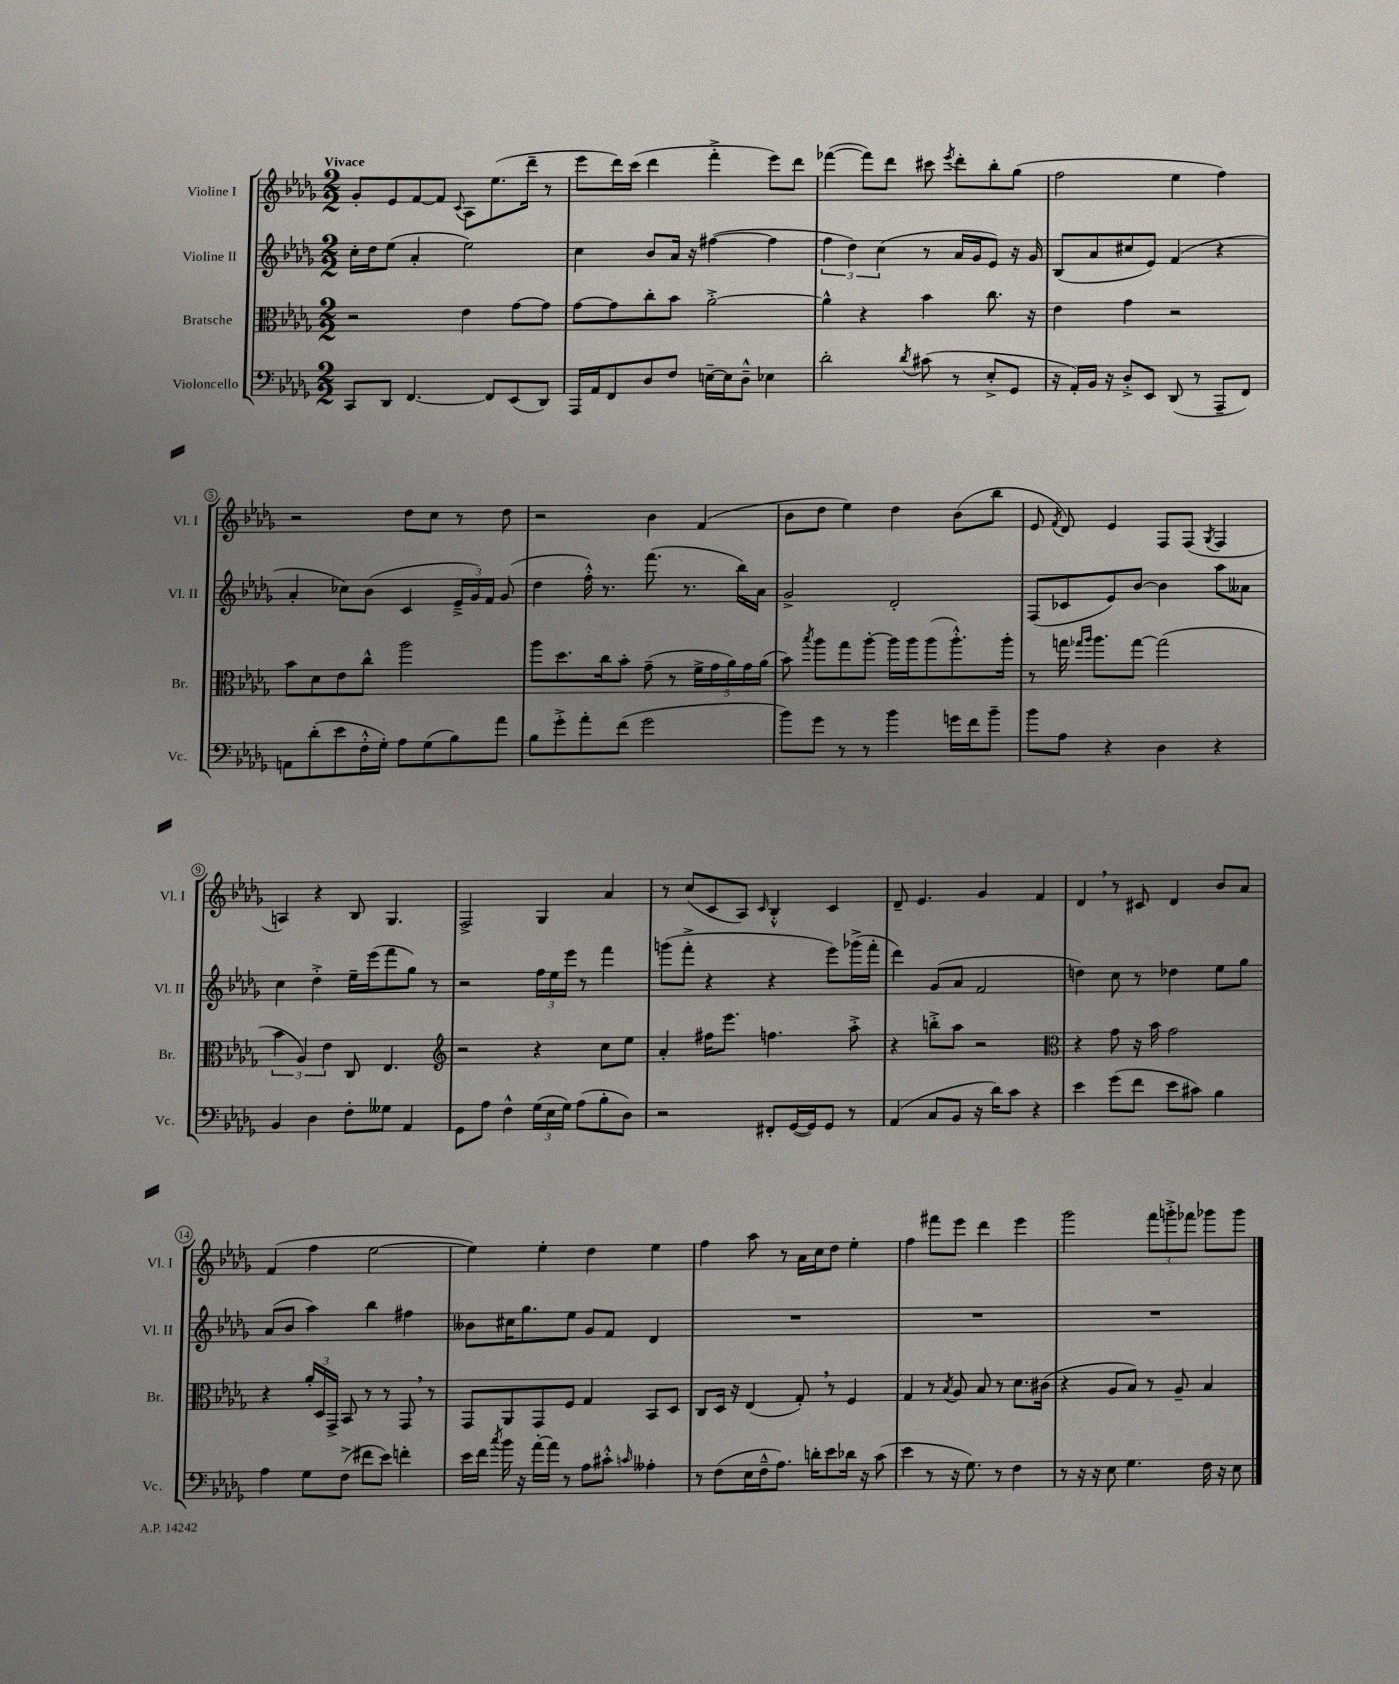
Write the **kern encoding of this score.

**kern	**kern	**kern	**kern
*part4	*part3	*part2	*part1
*staff4	*staff3	*staff2	*staff1
*I"Violoncello	*I"Bratsche	*I"Violine II	*I"Violine I
*I'Vc.	*I'Br.	*I'Vl. II	*I'Vl. I
*clefF4	*clefC3	*clefG2	*clefG2
*k[b-e-a-d-g-]	*k[b-e-a-d-g-]	*k[b-e-a-d-g-]	*k[b-e-a-d-g-]
*M2/2	*M2/2	*M2/2	*M2/2
=1	=1	=1	=1
!	!	!	!LO:TX:a:B:t=Vivace
8CC/L	2r	16cc'\LL	8g-'/L
.	.	16dd-\J	.
8DD-/J	.	(8ee-\J	8e-/
[4.FF/	.	4a-'/	[8f/
.	.	.	8f/J]
.	.	.	8qqc/
.	4e-\	2ee-\)	8A-\L
8FF/L]	.	.	(8.ee-\
(8EE-/	[8g-\L	.	.
.	.	.	16ddd-~\Jk
8DD-/J)	8g-\J]	.	8r
=2	=2	=2	=2
16AAA-/LL	[8g-\L	4cc\	8eee-\L
16AA-/J	.	.	.
8FF/	8g-\]	.	16ddd-\L)
.	.	.	(16ccc\JJ
8D-/	8cc'\	8b-/L	4ddd-\
8F/J	8b-\J	16a-/Jk	.
.	.	16r	.
[16En~\LL	[2a-'^\	([4ff#X\	4fff'^\
16E\J]	.	.	.
8D-~^^\J	.	.	.
4E-X\	.	4ff#\]	8eee-\L)
.	.	.	8ddd-\J
=3	=3	=3	=3
2d-'\	4a-^^\]	6ff\	([4fff-X\
.	.	6dd-\)	.
.	4r	.	8fff-\L])
.	.	(6cc\	.
.	.	.	8ddd-\J
8qd-/	.	.	.
(8c#X\	4b-\	8r	8ccc#X\
.	.	.	8qeee-/
8r	.	16a-/LL	8ddd-'\L
.	.	16g-/J	.
8E-'^/L	8.cc\	8e-/J)	8bb-'\
8GG-/J	.	16r	(8gg-\J
.	16r	16g-/	.
=4	=4	=4	=4
16r	4e-\	(8B-/L	2ff\
16AA-'/LL)	.	.	.
16BB-/JJ	.	8a-/	.
16r	.	.	.
8D-'^/L	4g-\	8cc#X/	.
8EE-/J	.	8e-/J)	.
(8DD-/	2r	(4f/	4ee-\
8r	.	.	.
8AAA-~/L	.	4r	4ff\)
8FF/J)	.	.	.
!!LO:LB:g=z
=5	=5	=5	=5
8AAn\L	8b-\L	4a-'/	2r
(8d-'\	8d-\	.	.
8e-\	8e-\	8cc-X\L)	.
16F'^^\L	8cc^^\J	(8b-\J	.
16G-'\JJ)	.	.	.
8A-\L	2aa-\	4c/	8dd-\L
(8G-\	.	.	8cc\J
8B-\)	.	24e-~^/LL	8r
.	.	24g-/)	.
.	.	24f/JJ	.
8a-\J	.	(8g-/	8dd-\
=6	=6	=6	=6
8B-\L	8aa-\L	4dd-\	2r
8g-'^\	8.dd-\	.	.
8a-'\	.	16ff'^^\)	.
.	16cc\k	8.r	.
(8f\J	8b-'\J	.	.
2g-\	(8g-~\	(8.fff\	4b-\
.	8r	.	.
.	.	8.r	.
.	20f^\LL	.	(4f/
.	20g-\	.	.
.	20a-\)	.	.
.	.	16bb-\LL)	.
.	20g-\	.	.
.	.	16a-\JJ	.
.	(20a-\JJ	.	.
=7	=7	=7	=7
8b-\L)	8b-\)	2g-^/	8b-\L
.	8qbb-/	.	.
8g-\J	8aa-\L	.	8dd-\J
8r	8gg-\	.	4ee-\)
8r	[8aa-'\J	.	.
4b-\	16aa-\LL]	2d-'/	4dd-\
.	16aa-\J	.	.
.	(8aa-\	.	.
16gn\LL	8.aa-'^^\)	.	(8b-\L
16f\J	.	.	.
8b-~\J	.	.	8bb-\J
.	16aa-'\Jk	.	.
=8	=8	=8	=8
8b-\L	8r	(8F/L	8e-/
.	.	.	8qf/
8A-\J	16ggn\	8c-X/	8d-/)
.	16qqgg-X/LL	.	.
.	16qqaa-/JJ	.	.
.	8.aa-\L	.	.
4r	.	8e-/)	4e-/
.	[8gg-\J	[8b-/J	.
4D-\	(2gg-\]	4b-\]	8F/L
.	.	.	(8F/J
.	.	.	8qG-/
4r	.	8aa-\L	4F/
.	.	8a--X\J	.
!!LO:LB:g=z
=9	=9	=9	=9
4BB-/	6b-\	4cc\	4An/)
.	6A-/)	.	.
4D-\	.	4dd-'^\	4r
.	6e-\	.	.
8F'\L	8C/	16ee-~\LL	8B-/
.	.	(16eee-\J	.
8G--X\J	4.E-/	8fff\	4.G-/
4AA-/	.	8gg-\J)	.
.	.	8r	.
=10	=10	=10	=10
*	*clefG2	*	*
8GG-\L	2r	2r	2F^/
8A-\J	.	.	.
4F^^\	.	.	.
(24G-\LL	4r	24ff\LL	4G-/
24E-\	.	24ee-\	.
24G-\JJ)	.	24eee-\JJ	.
(8A-\L	.	8r	.
8B-'\	8cc\L	4fff\	4a-/
8D-\J)	8ee-\J	.	.
=11	=11	=11	=11
2r	4a-'/	(8gggn\L	8r
.	.	8fff'^\J	(8cc/L
.	16ff#X\KL	4r	8c/
.	8.eee-\J	.	.
.	.	.	8A-/J)
.	.	.	16qqc/
8FF#X'/L	4.ffn\	4r	4B-'^^/
([16GG-/L	.	.	.
16GG-/J])	.	.	.
8GG-/J	.	8eee-\L)	4c/
8r	8aa-'^\	(16ggg-X^\L	.
.	.	16fff'\JJ	.
=12	=12	=12	=12
(4AA-/	4r	4ddd-\)	8d-~/
.	.	.	4.e-/
8C/L	8bbn'^\L	(8g-/L	.
8BB-/J	8aa-\J	8a-/J	.
16r	2r	2f/	4g-/
16d-\KL)	.	.	.
8c\J	.	.	.
4r	.	.	4f/
=13	=13	=13	=13
*	*clefC3	*	*
4e-\	4r	4ddn\)	4d-,/
(8g-\L	8g-\	8cc\	8r
8f\J	16r	8r	8c#X/
.	16b-\	.	.
8e-\L	2g-\	4dd-X\	4d-/
8c#X\J)	.	.	.
4B-\	.	8ee-\L	8b-/L
.	.	8gg-\J	8a-/J
!!LO:LB:g=z
=14	=14	=14	=14
4A-\	4r	(8a-/L	(4f/
.	.	8b-/J	.
8G-\L	24a-'/LL	4aa-\)	4ff\
.	24D-/	.	.
.	24GG-^/JJ	.	.
(8F^\J	8BB-/	.	.
8f#X\L	8r	4bb-\	[2ee-\
8e-\J)	8r	.	.
4fn'\	8GG-,/	4ff#X\	.
.	8r	.	.
=15	=15	=15	=15
16e-\LL	8GG-/L	8b--X\L	4ee-\])
16f\JJ	.	.	.
8qcc/	.	.	.
16b-\	8AA-/	16cc#X\K	.
16r	.	8.gg-\	.
[16a-'\LL	8GG-/	.	4ee-'\
16a-\JJ]	.	.	.
8r	8F/J	8ee-\J	.
8A-\L	4G-/	8g-/L	4dd-\
8c#X'^^\J	.	8f/J	.
16qqcn/	.	.	.
4A--X'\	8BB-/L	4d-/	4ee-\
.	8D-/J	.	.
=16	=16	=16	=16
8r	8C/L	1r	4ff\
(8F\L	16D-/Jk	.	.
.	16r	.	.
16E-\L	(4E-/	.	8aa-\
16F~^^\J	.	.	.
8.A-\J)	.	.	8r
.	8G-',/)	.	16a-\LL
16dn'\KL	.	.	16cc\J
8e-\	8r	.	8dd-\J
16d-X\Jk	4F/	.	4ee-'\
16r	.	.	.
(8c\	.	.	.
=17	=17	=17	=17
4e-\	4G-/	1r	4ff\
8r	8r	.	8fff#X\L
.	8qB-/	.	.
16r	8A-/	.	8eee-\J
8.G-\)	.	.	.
.	8B-/	.	4ddd-\
8r	8r	.	.
4F\	8.d-\L	.	4eee-\
.	(16c#X\Jk	.	.
=18	=18	=18	=18
8r	4r	1r	2ggg-\
16r	.	.	.
16r	.	.	.
8E-\	8A-/L	.	.
4.G-\	8B-/J)	.	.
.	8r	.	12fff\L
.	.	.	12gggn'^\
.	8A-~/	.	.
.	.	.	12fff-X\J
16F\	4B-/	.	8ggg-X\L
16r	.	.	.
8E-\	.	.	8ggg-\J
==	==	==	==
*-	*-	*-	*-
